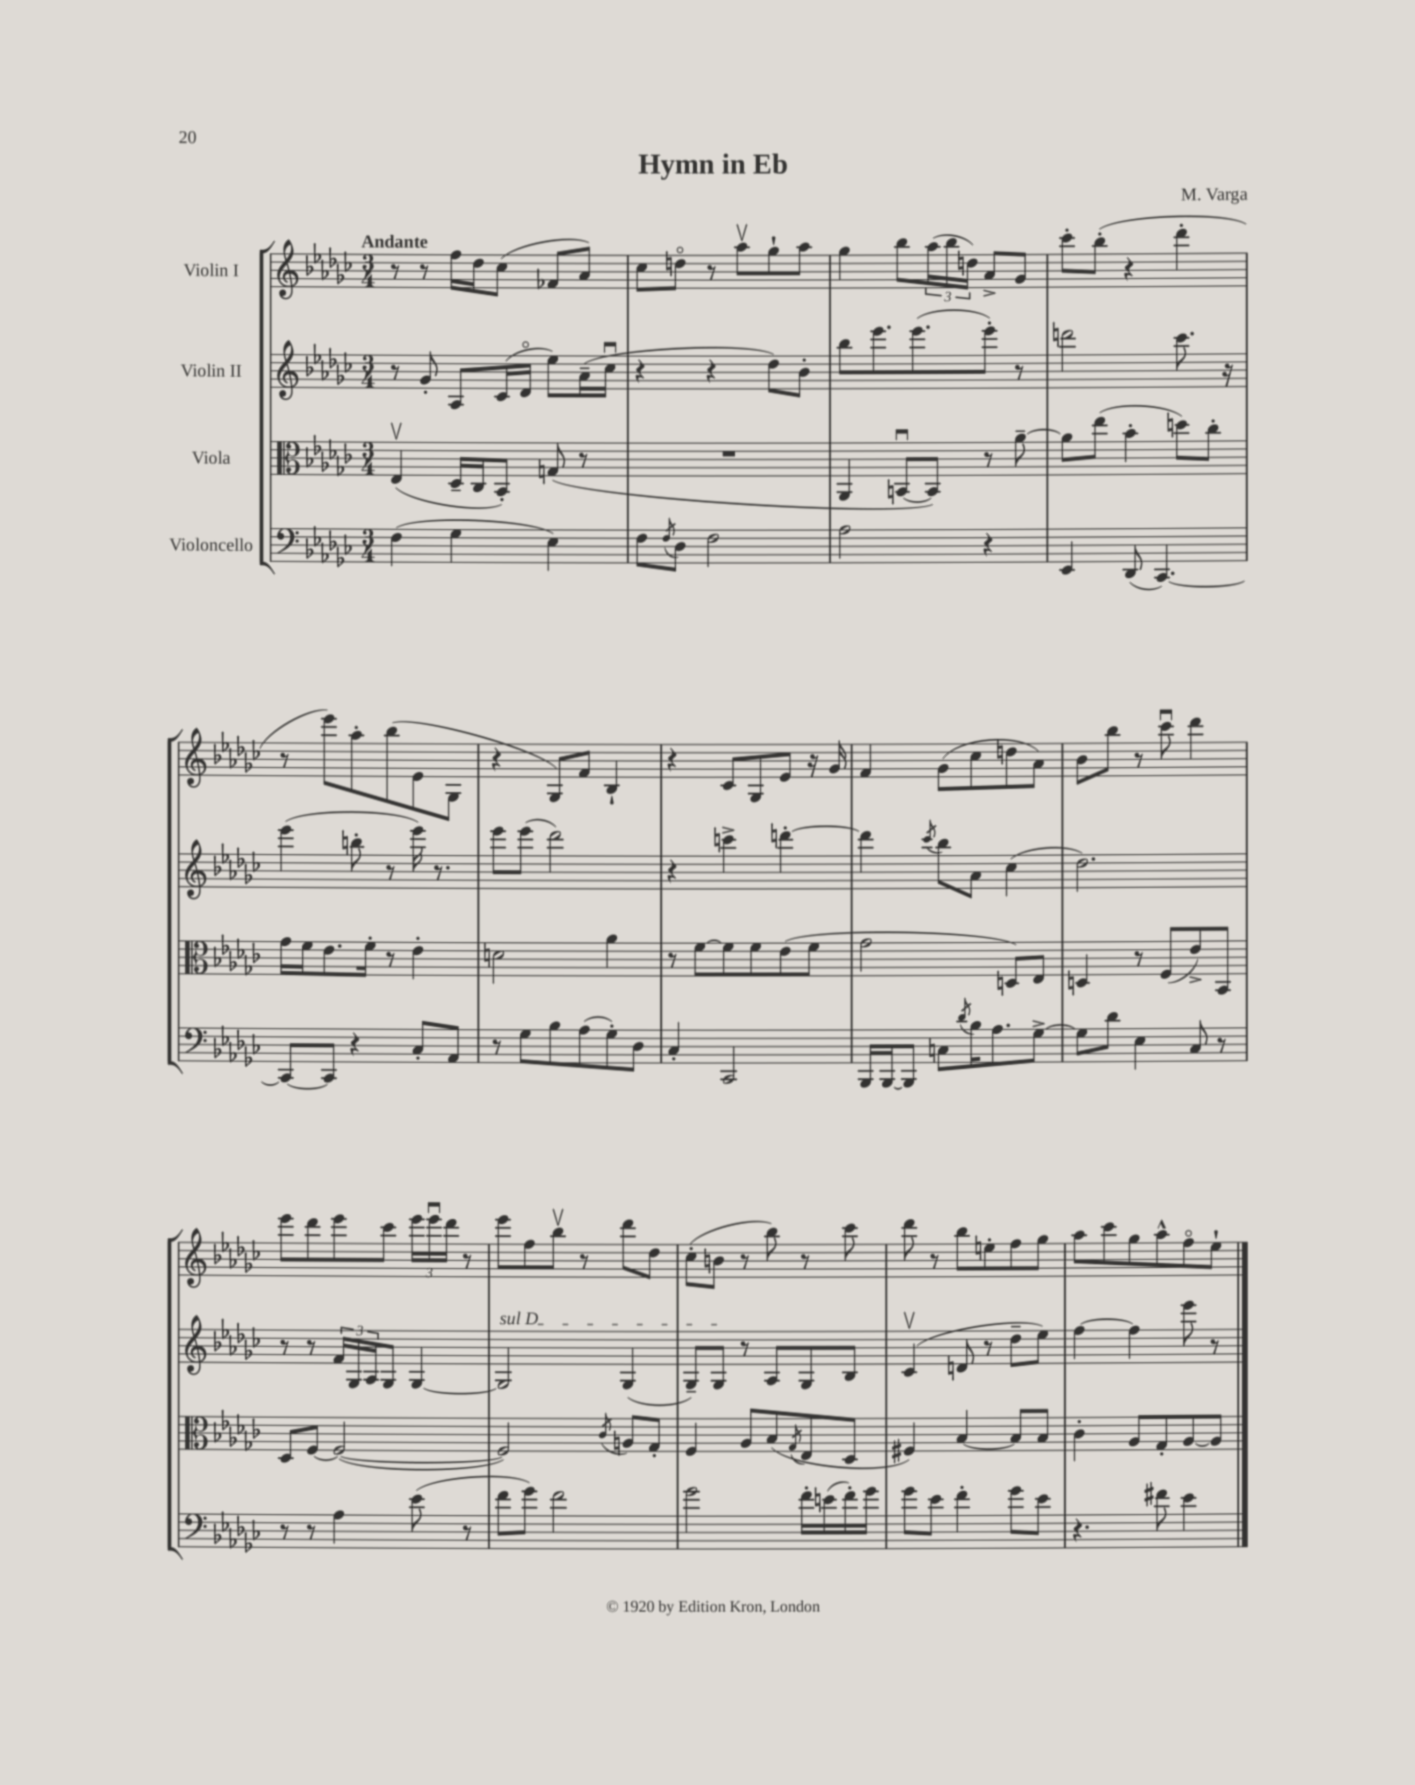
\header { title = "Hymn in Eb" composer = "M. Varga" }
<<
\new StaffGroup <<
\new Staff = "s0" \with { instrumentName = "Violin I" } {
    \clef treble \key ges \major \numericTimeSignature \time 3/4 \tempo "Andante"
    r8 r8 f''16 des''16 ces''8( fes'8 aes'8) |
    ces''8 d''8\flageolet r8 aes''8\upbow ges''8-! aes''8 |
    ges''4 bes''8 \tuplet 3/2 { aes''16( bes''16 d''16) } aes'8-> ges'8 |
    ces'''8-. bes''8-.( r4 des'''4-. |
    r8 ees'''8) aes''8-. bes''8( ees'8 ges8 |
    r4 ges8) f'8 bes4-! |
    r4 ces'8 ges8 ees'8 r16 ges'16 |
    f'4 ges'8( ces''8 d''8 aes'8) |
    bes'8 bes''8 r8 ces'''8\downbow des'''4 |
    ees'''8 des'''8 ees'''8 ces'''8 \tuplet 3/2 { ees'''16 ees'''16\downbow des'''16 } r8 |
    ees'''8 f''8 bes''8\upbow r8 des'''8 des''8 |
    ces''8-.( b'8 r8 bes''8) r8 ces'''8 |
    des'''8 r8 bes''8 e''8-. f''8 ges''8 |
    aes''8 ces'''8 ges''8 aes''8-^ f''8\flageolet ees''8-! \bar "|." |
}
\new Staff = "s1" \with { instrumentName = "Violin II" } {
    \clef treble \key ges \major \numericTimeSignature \time 3/4
    r8 ges'8-. aes8 ces'16( des'16\flageolet ees''8) aes'16--( ces''16\downbow |
    r4 r4 des''8) bes'8-. |
    bes''8 ees'''8. ees'''8.( ees'''8-.) r8 |
    d'''2 ces'''8. r16 |
    ees'''4( b''8-. r8 ees'''16) r8. |
    ees'''8 ees'''8( des'''2) |
    r4 c'''4-> d'''4~-. |
    d'''4 \acciaccatura { ces'''8 } bes''8 aes'8 ces''4( |
    des''2.) |
    r8 r8 \tuplet 3/2 { f'16 ges16 aes16 } ges8 ges4~ |
    \once \override TextSpanner.bound-details.left.text = \markup { \italic "sul D" } ges2\startTextSpan ges4( |
    ges8--) ges8\stopTextSpan r8 aes8 ges8 bes8 |
    ces'4\upbow( d'8 r8 des''8-- ees''8) |
    f''4~ f''4 ees'''8 r8 \bar "|." |
}
\new Staff = "s2" \with { instrumentName = "Viola" } {
    \clef alto \key ges \major \numericTimeSignature \time 3/4
    ees4\upbow( des16-- ces16 bes,8-.) g8( r8 |
    R2. |
    aes,4 b,8~\downbow b,8) r8 aes'8~-- |
    aes'8 ees''8( bes'4-. d''8) ces''8-. |
    ges'16 f'16 ees'8. f'16-. r8 ees'4-. |
    d'2 aes'4 |
    r8 f'8~ f'8 f'8 ees'8( f'8 |
    ges'2 d8) ees8 |
    d4 r8 f8( ees'8->) bes,8 |
    des8 f8~ f2~( |
    f2) \acciaccatura { ces'8 } a8 ges8-. |
    f4 aes8 bes8( \acciaccatura { ges8 } ees8 des8 |
    fis4) bes4~ bes8 bes8 |
    ces'4-. aes8 ges8-. aes8~ aes8 \bar "|." |
}
\new Staff = "s3" \with { instrumentName = "Violoncello" } {
    \clef bass \key ges \major \numericTimeSignature \time 3/4
    f4( ges4 ees4) |
    f8 \acciaccatura { f8 } des8 f2 |
    aes2 r4 |
    ees,4 des,8( ces,4.~) |
    ces,8~ ces,8 r4 ces8-. aes,8 |
    r8 ges8 bes8 aes8( ges8-.) des8 |
    ces4-. ces,2 |
    bes,,16 bes,,16~ bes,,8 c8 \acciaccatura { des'8 } bes16 aes8. ges8~-> |
    ges8 des'8 ees4 ces8 r8 |
    r8 r8 aes4 ees'8( r8 |
    f'8 ges'8) f'2 |
    ges'2 f'16-. e'16( f'16-.) ges'16 |
    ges'8 ees'8 f'4-. ges'8 ees'8 |
    r4. fis'8 ees'4 \bar "|." |
}
>>
>>
\layout { \context { \Score \remove "Bar_number_engraver" } }
